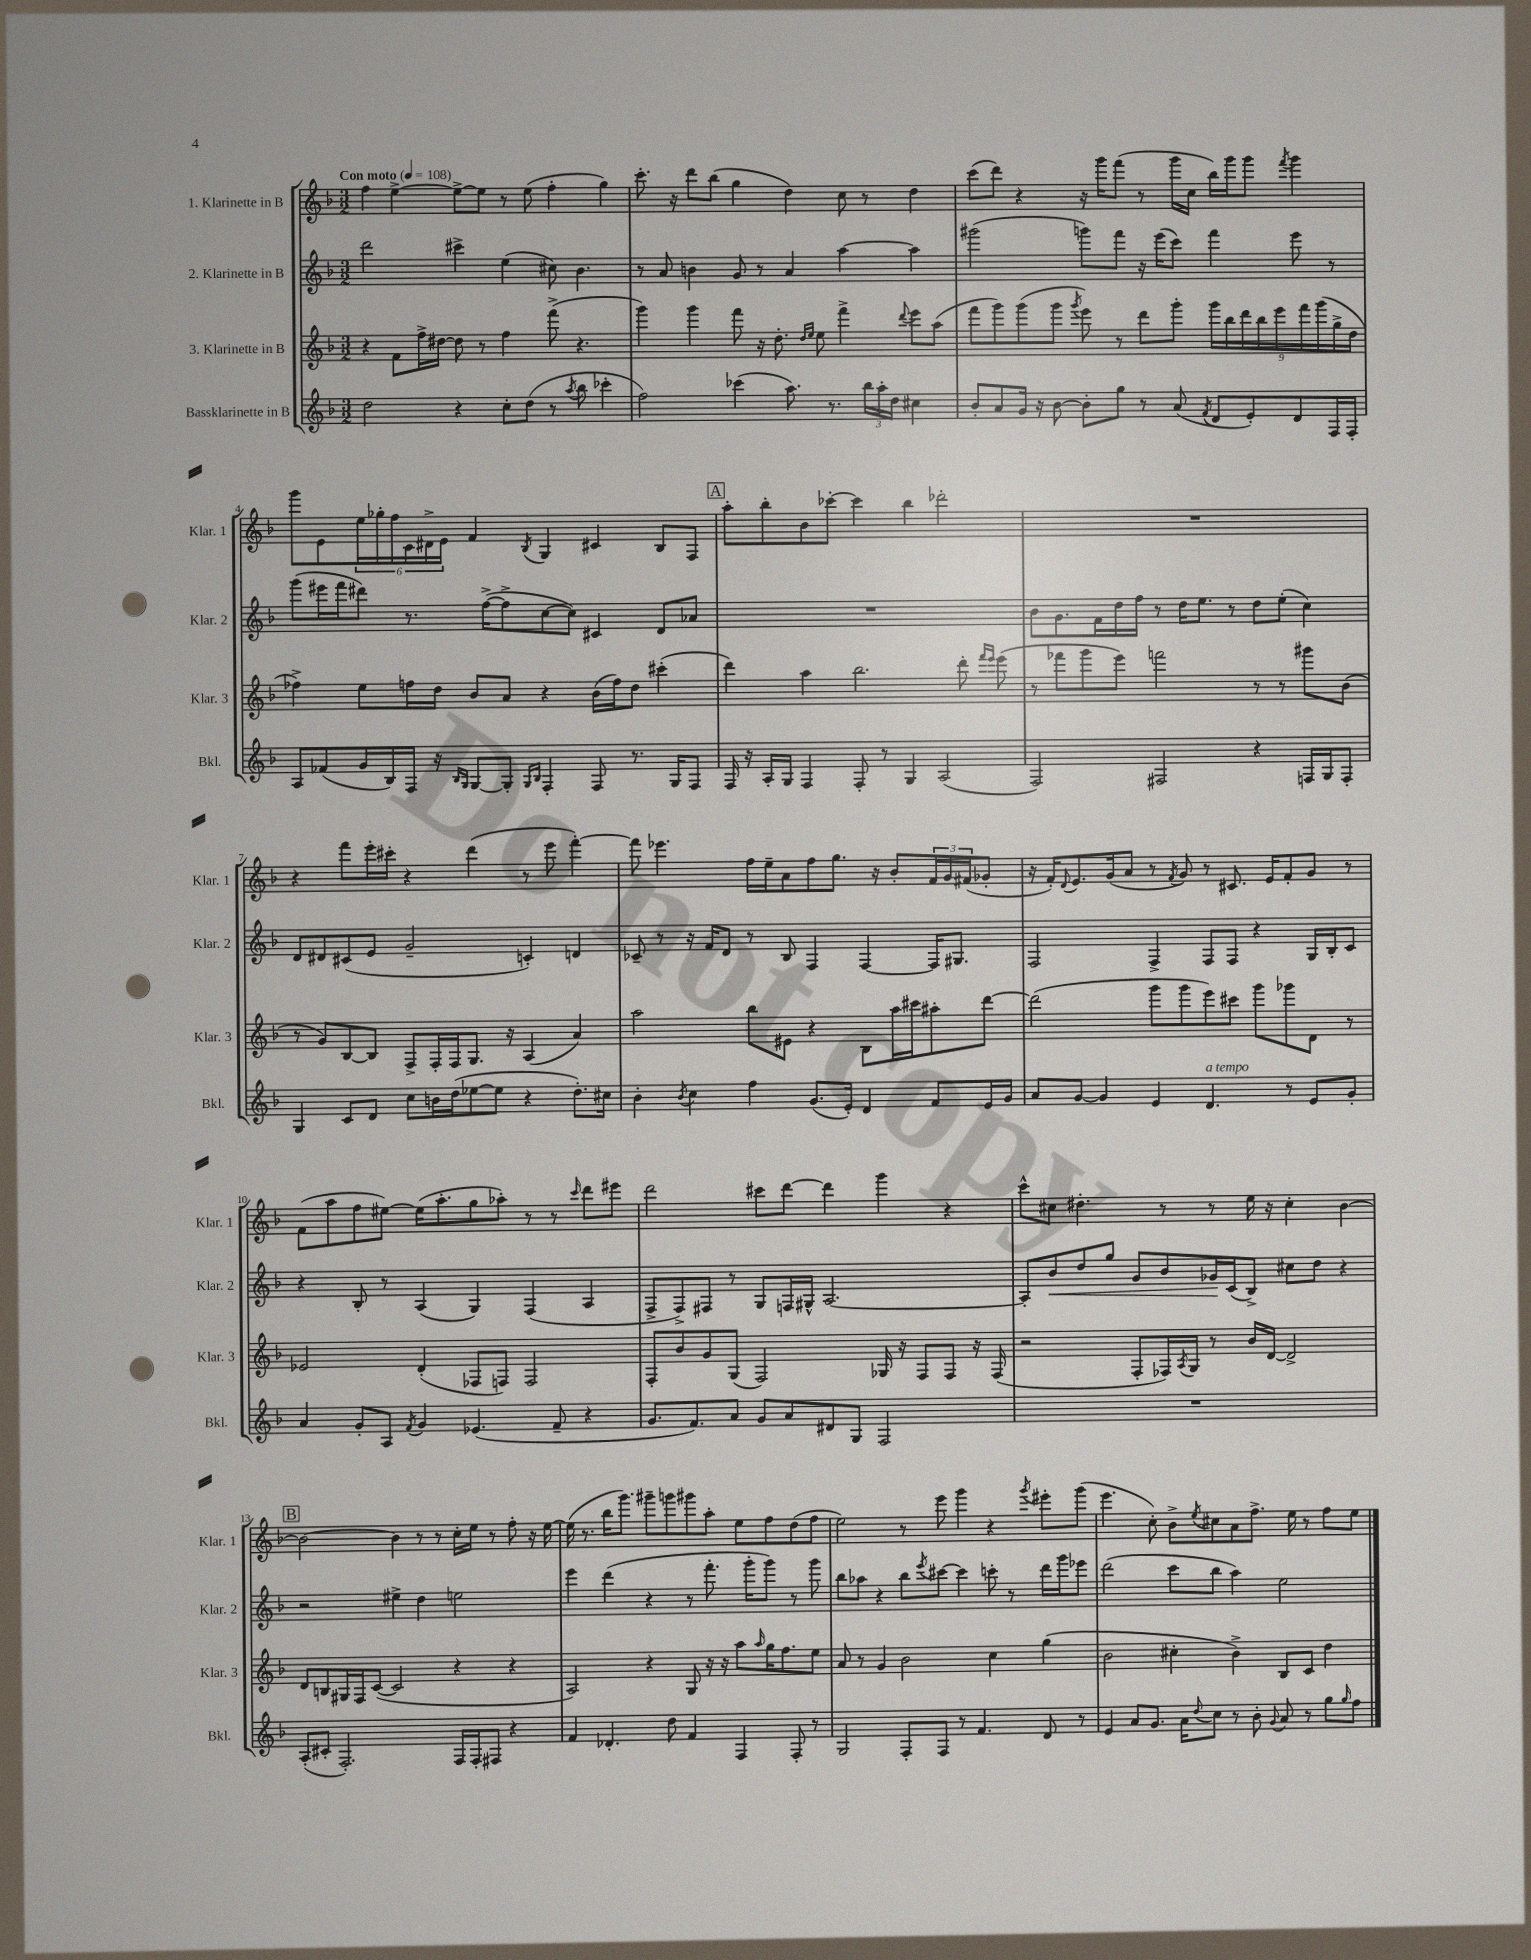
<<
\new StaffGroup <<
\new Staff = "s0" \with { instrumentName = "1. Klarinette in B" shortInstrumentName = "Klar. 1" } {
    \clef treble \key f \major \numericTimeSignature \time 3/2 \tempo "Con moto" 4 = 108
    f''4 e''4~-> e''8~-> e''8 r8 e''8( f''4-. g''4) |
    c'''8.-. r16 d'''8 bes''8( g''4 d''4) c''8 r8 d''4 |
    c'''8( d'''8) r4 r16 g'''16 f'''8( r8 g'''16 c''16 bes''16) g'''16 g'''8 \acciaccatura { f'''8 } g'''4 |
    g'''8 e'8 \tuplet 6/4 { e''16 ges''16-. f''16 c'16 dis'16-> e'16 } f'4 \acciaccatura { bes8 } g4 cis'4 bes8 f8 |
    \mark \markup { \box "A" } a''8-. bes''8-. bes'8 ces'''8~-. ces'''4 bes''4 des'''2-. |
    R1. |
    r4 f'''8 e'''16-. cis'''16-. r4 d'''4( r8 e'''8 f'''4~-.) |
    f'''8 ees'''4. f''16 e''16-- a'8 f''8 g''8. r16 bes'8-. \tuplet 3/2 { f'16 g'16 fis'16( } ges'8-. |
    r16 f'16-.) \appoggiatura { d'8 } e'8. g'16( a'8 r8 \acciaccatura { f'8 } g'8) r8 cis'8. e'16 f'8-. g'8 r8 |
    f'8( a''8 f''8 eis''8~) eis''16( a''8.-. g''8 aes''8-.) r8 r8 \grace { c'''16 } d'''8 eis'''8 |
    d'''2 cis'''8 d'''8~ d'''4 g'''4 r4 |
    c'''8-^ cis''8 dis''4.-. r8 r8 e''16 r16 cis''4-. bes'4~ |
    \mark \markup { \box "B" } bes'2~ bes'4 r8 r8 c''16-. e''16 r8 f''8-. r16 e''16~ |
    e''16( r8. bes''16 g'''8.) gis'''8-- g'''8 gis'''8 a''8-. e''8 f''8 d''8( f''8 |
    e''2) r8 e'''8 g'''4 r4 \acciaccatura { g'''8 } eis'''8-. g'''8( |
    e'''4. c''8-.) bes'8-> \acciaccatura { e''8 } cis''8 a'8 f''8.-> e''16 r8 f''8 e''8 \bar "|." |
}
\new Staff = "s1" \with { instrumentName = "2. Klarinette in B" shortInstrumentName = "Klar. 2" } {
    \clef treble \key f \major \numericTimeSignature \time 3/2
    d'''2 cis'''4-> e''4( cis''8) bes'4. |
    r8 a'8 b'4 g'8 r8 a'4 a''4~ a''4 |
    gis'''2( g'''8) f'''8 r16 e'''16( c'''8) f'''4 e'''8 r8 |
    g'''8( eis'''16 f'''16 dis'''8) r8. f''16~->( f''8-> c''8~ c''8) cis'4 d'8 aes'8 |
    \mark \markup { \box "A" } R1. |
    bes'8 g'8. f'16 d''16 f''16 r8 d''16 e''8. r8 d''8 e''8-.( c''4) |
    d'8 dis'8 cis'8( e'8 g'2-- c'4-.) d'4 |
    ces'8-- r8 r16 f'16 d'8 r8 bes8 f4 f4~ f16 gis8. |
    f2 f4-> f8 f8 r4 g16 bes16-. c'8 |
    r4 bes8-. r8 a4( g4) f4( a4 |
    f8-> f8->) fis8 r8 g8 f16 gis16-^ a2.~ |
    a8-. bes'8\< d''8 g''8 g'8 bes'8 ges'16\! c'16( bes8->) cis''8 d''8 r4 |
    \mark \markup { \box "B" } r2 eis''4-> d''4 e''2 |
    e'''4 d'''4( r4 r8 f'''8.-. g'''16-. g'''8) r8 g'''8 |
    bes''8 aes''8 r4 bes''8 \acciaccatura { e'''8 } cis'''8~ cis'''4 c'''8-. r8 d'''16 g'''16 ees'''8 |
    d'''2( c'''8 bes''8 a''4) e''2 \bar "|." |
}
\new Staff = "s2" \with { instrumentName = "3. Klarinette in B" shortInstrumentName = "Klar. 3" } {
    \clef treble \key f \major \numericTimeSignature \time 3/2
    r4 f'8 f''16-> dis''16~ dis''8 r8 f''4 f'''8->( r4. |
    g'''4) g'''4 f'''8 r16 d''8.-. \grace { d''16 e''16 } e''8 f'''4-> \appoggiatura { d'''8 } e'''8 a''8( |
    f'''8 g'''8) g'''8( g'''8 \acciaccatura { g'''8 } e'''8) r8 d'''8 g'''8-. \tuplet 9/8 { g'''16 bes''16 d'''16 bes''16 e'''16 f'''16 g'''16( g''16-> d''16 } |
    fes''4->) e''8 f''16 d''16 bes'8 a'8 r4 bes'16( f''16) d''8 cis'''4-.( |
    \mark \markup { \box "A" } d'''4) a''4 bes''2. d'''8-. \grace { f'''16 e'''16 } e'''8( |
    r8 fes'''8 g'''8 e'''8) f'''2 r8 r8 gis'''8 bes'8( |
    r8 g'8) bes8~ bes8 f8-> f16-. f16 g8. r16 a4( a'4) |
    a''2 bes''8 eis'8 r4 bes8 a''16 cis'''16 ais''8-. d'''8~ |
    d'''2( g'''8 g'''8 e'''8) cis'''8 g'''8 ges'''8 d'8 r8 |
    ees'2 d'4-.( fes8 f8) f2 |
    f8-. bes'8 g'8 g8( f2) ges16 r16 f8 f8 r16 f16( |
    r2 f8-. fes16) \acciaccatura { a8 } g16 r8 bes'16 d'16~ d'2-> |
    \mark \markup { \box "B" } d'8 b8 gis16 f16 c'8~( c'2 r4 r4 |
    a2) r4 g8 r16 r16 a''8 \grace { a''16 } g''16 f''8. e''8 |
    a'8 r8 g'4 bes'2 c''4 g''4( |
    bes'2 cis''4-. bes'4->) bes8 c'8 d''4 \bar "|." |
}
\new Staff = "s3" \with { instrumentName = "Bassklarinette in B" shortInstrumentName = "Bkl." } {
    \clef treble \key f \major \numericTimeSignature \time 3/2
    d''2 r4 c''8-. d''8( r8 \acciaccatura { a''8 } bes''8 ces'''4-. |
    f''2) ces'''4( a''8.) r8. \tuplet 3/2 { bes''16 a''16-. d''16 } cis''4 |
    bes'8-. a'8 g'16 r16 bes'8~ bes'8-. g''8 r8 a'8( \acciaccatura { f'8 } d'8 e'8-.) d'8 f16 f16-. |
    a8 fes'8( g'16 bes16) f16 r16 \grace { bes16 g16 } g8~ g8-. \grace { g16 bes16 } f4-. f8 r8. g16 f8 |
    \mark \markup { \box "A" } f16 r16 a16-. g16 f4 f8-. r8 g4 a2( |
    f2) fis2 r4 f16 g16 f8-. |
    g4 c'8 d'8 c''8 b'16 d''16( ees''8~ ees''8 r4 d''8.-.) cis''16 |
    bes'4-. \acciaccatura { bes'8 } c''4 f''4 g'8.( e'16-.) d'4 f'8 e'16 g'16 |
    a'8 g'8~ g'4 e'4 d'4.^\markup { \italic "a tempo" } r8 e'8 g'8-. |
    a'4 g'8-. a8 \acciaccatura { f'8 } g'4 ees'4.( f'8-- r4 |
    g'8. f'8.) a'8 g'8 a'8 dis'8 g8 f2 |
    R1. |
    \mark \markup { \box "B" } a8-.( cis'8-. f2.-.) f16 f16-. fis8 r4 |
    f'4 des'4.-. d''8 f'4 f4 f8-. r8 |
    g2 f8-. f8 r8 f'4. d'8 r8 |
    e'4 a'8 g'8. a'16 \appoggiatura { d''8 } c''8 r8 bes'8-. \appoggiatura { g'8 } a'8 r8 g''8 \grace { g''16 } f''8 \bar "|." |
}
>>
>>
